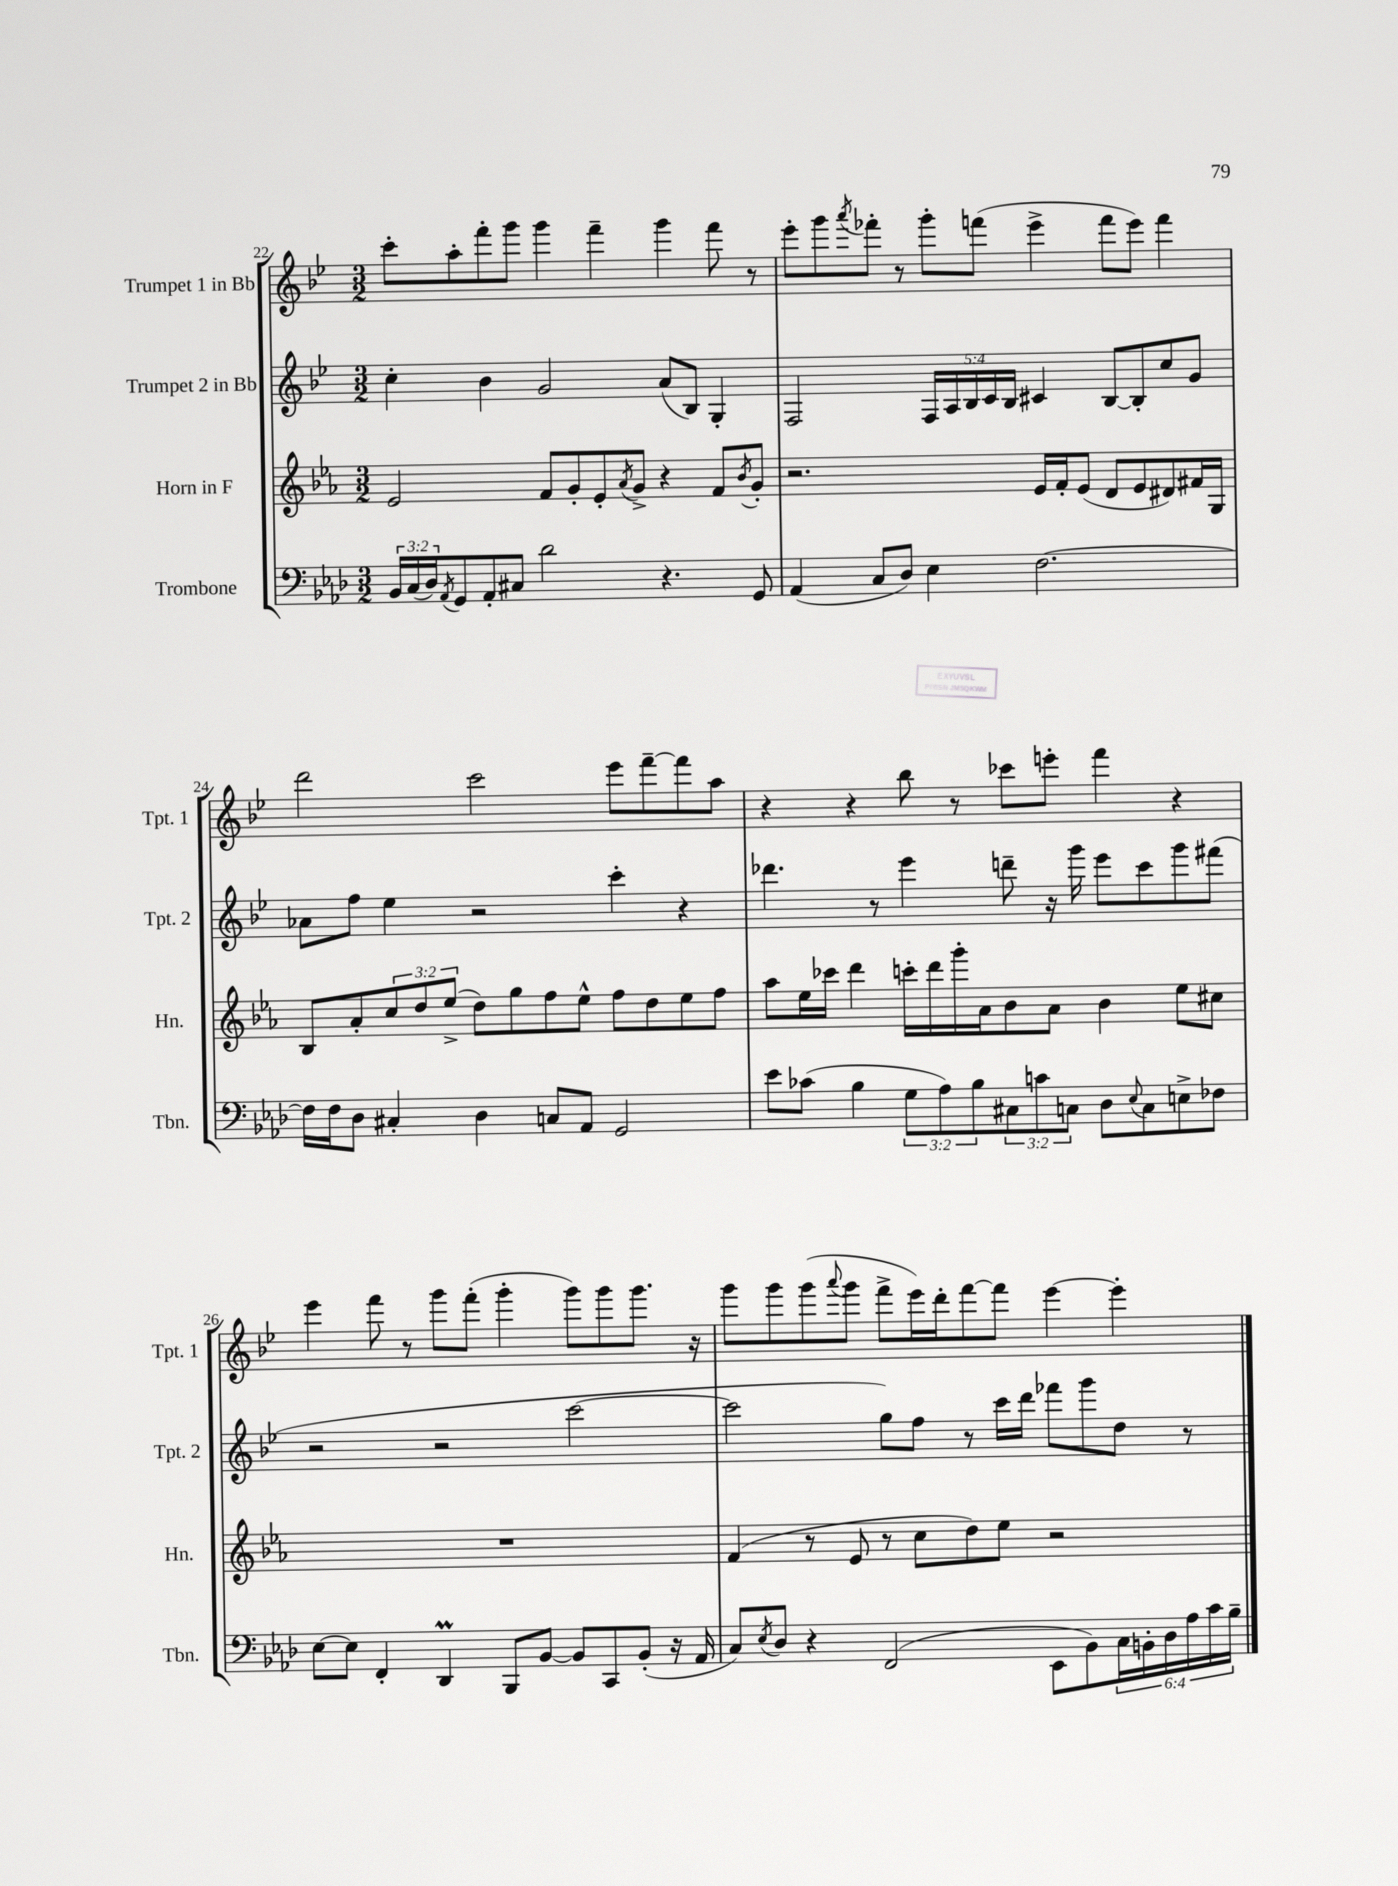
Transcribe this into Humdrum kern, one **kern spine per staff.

**kern	**kern	**kern	**kern
*part4	*part3	*part2	*part1
*staff4	*staff3	*staff2	*staff1
*I"Trombone	*I"Horn in F	*I"Trumpet 2 in Bb	*I"Trumpet 1 in Bb
*I'Tbn.	*I'Hn.	*I'Tpt. 2	*I'Tpt. 1
*clefF4	*clefG2	*clefG2	*clefG2
*k[b-e-a-d-]	*k[b-e-a-]	*k[b-e-]	*k[b-e-]
*M3/2	*M3/2	*M3/2	*M3/2
=22	=22	=22	=22
24BB-/LL	2e-/	4cc'\	8ccc'\L
(24C/	.	.	.
24D-/J)	.	.	.
8qAA-/	.	.	.
8GG/	.	.	8aa'\
8AA-'/	.	4b-\	8fff'\
8C#X/J	.	.	8ggg\J
2d-\	8f/L	2g/	4ggg\
.	8g'/	.	.
.	8e-'/	.	4fff~\
.	8qa-/	.	.
.	8g^/J	.	.
4.r	4r	(8a/L	4ggg\
.	.	8B-/J)	.
.	8f/L	4G'/	8fff\
.	8qb-/	.	.
8GG/	8g'/J	.	8r
=23	=23	=23	=23
(4AA-/	2.r	2F/	8eee-'\L
.	.	.	8ggg\
.	.	.	8qaaa/
8C/L	.	.	8fff-X'\J
8D-/J)	.	.	8r
4E-\	.	20F/LL	8ggg'\L
.	.	20A/	.
.	.	20B-/	.
.	.	.	(8fffn\J
.	.	20c/	.
.	.	20B-/JJ	.
[2.F\	16e-/LL	4c#X/	4eee-^\
.	16f'/J	.	.
.	(8e-/J	.	.
.	8d/L	[8B-/L	8fff\L
.	8e-/	8B-'/]	8eee-\J)
.	8d#X/)	8cc/	4fff\
.	16f#X/L	8g/J	.
.	16G/JJ	.	.
!!LO:LB:g=z
=24	=24	=24	=24
16F\LL]	8B-/L	8a-X\L	2ddd\
16F\J	.	.	.
8D-\J	8a-'/	8ff\J	.
4C#X'/	12cc/	4ee-\	.
.	12dd/	.	.
.	(12ee-^/J	.	.
4D-\	8dd\L)	2r	2ccc\
.	8gg\	.	.
8Cn/L	8ff\	.	.
8AA-/J	8ee-^^\J	.	.
2GG/	8ff\L	4ccc'\	8eee-\L
.	8dd\	.	[8fff~\
.	8ee-\	4r	8fff\]
.	8ff\J	.	8aa\J
=25	=25	=25	=25
8e-\L	8aa-\L	4.ddd-X\	4r
(8c-X\J	16ee-\L	.	.
.	16ccc-X\JJ	.	.
4B-\	4ddd\	.	4r
.	.	8r	.
12G\L	16cccn'\LL	4eee-\	8bb-\
.	16ddd\	.	.
12A-\)	.	.	.
.	16ggg'\	.	8r
12B-\	.	.	.
.	16a-\J	.	.
12C#X\	8b-\	8dddn~\	8ccc-X\L
12cn\	.	.	.
.	8a-\J	16r	8eeen'\J
12Cn\J	.	.	.
.	.	16ggg\	.
8D-\L	4b-\	8eee-\L	4fff\
8qqE-/	.	.	.
8C\	.	8ccc\	.
8En^\	8ee-\L	8ggg\	4r
8F-X\J	8cc#X\J	(8fff#X\J	.
!!LO:LB:g=z
=26	=26	=26	=26
[8E-\L	1.r	2r	4eee-\
8E-\J]	.	.	.
4FF'/	.	.	8fff\
.	.	.	8r
4DD-M/	.	2r	8ggg\L
.	.	.	(8fff'\J
8BBB-/L	.	.	4ggg'\
[8BB-/J	.	.	.
8BB-/L]	.	[2ccc\	8ggg\L)
8CC/	.	.	8ggg\
(8BB-'/J	.	.	8.ggg\J
16r	.	.	.
16AA-/	.	.	16r
=27	=27	=27	=27
8C/L)	(4f/	2ccc\]	8ggg\L
8qE-/	.	.	.
8D-/J	.	.	8ggg\
4r	8r	.	(8ggg\
.	.	.	8qqaaa/
.	8e-/	.	8ggg\J
(2FF/	8r	8gg\L)	8fff^\L
.	8cc\L	8ff\J	16eee-\L)
.	.	.	16ddd'\J
.	8dd\)	8r	[8fff\
.	8ee-\J	16ccc\LL	8fff\J]
.	.	16ddd\JJ	.
8EE-\L	2r	8fff-X\L	[4eee-\
8BB-\)	.	8ggg\	.
24C\L	.	8dd\J	4eee-'\]
24BBn'\	.	.	.
24D-\	.	.	.
24A-\	.	8r	.
24c\	.	.	.
24B-~\JJ	.	.	.
==	==	==	==
*-	*-	*-	*-
